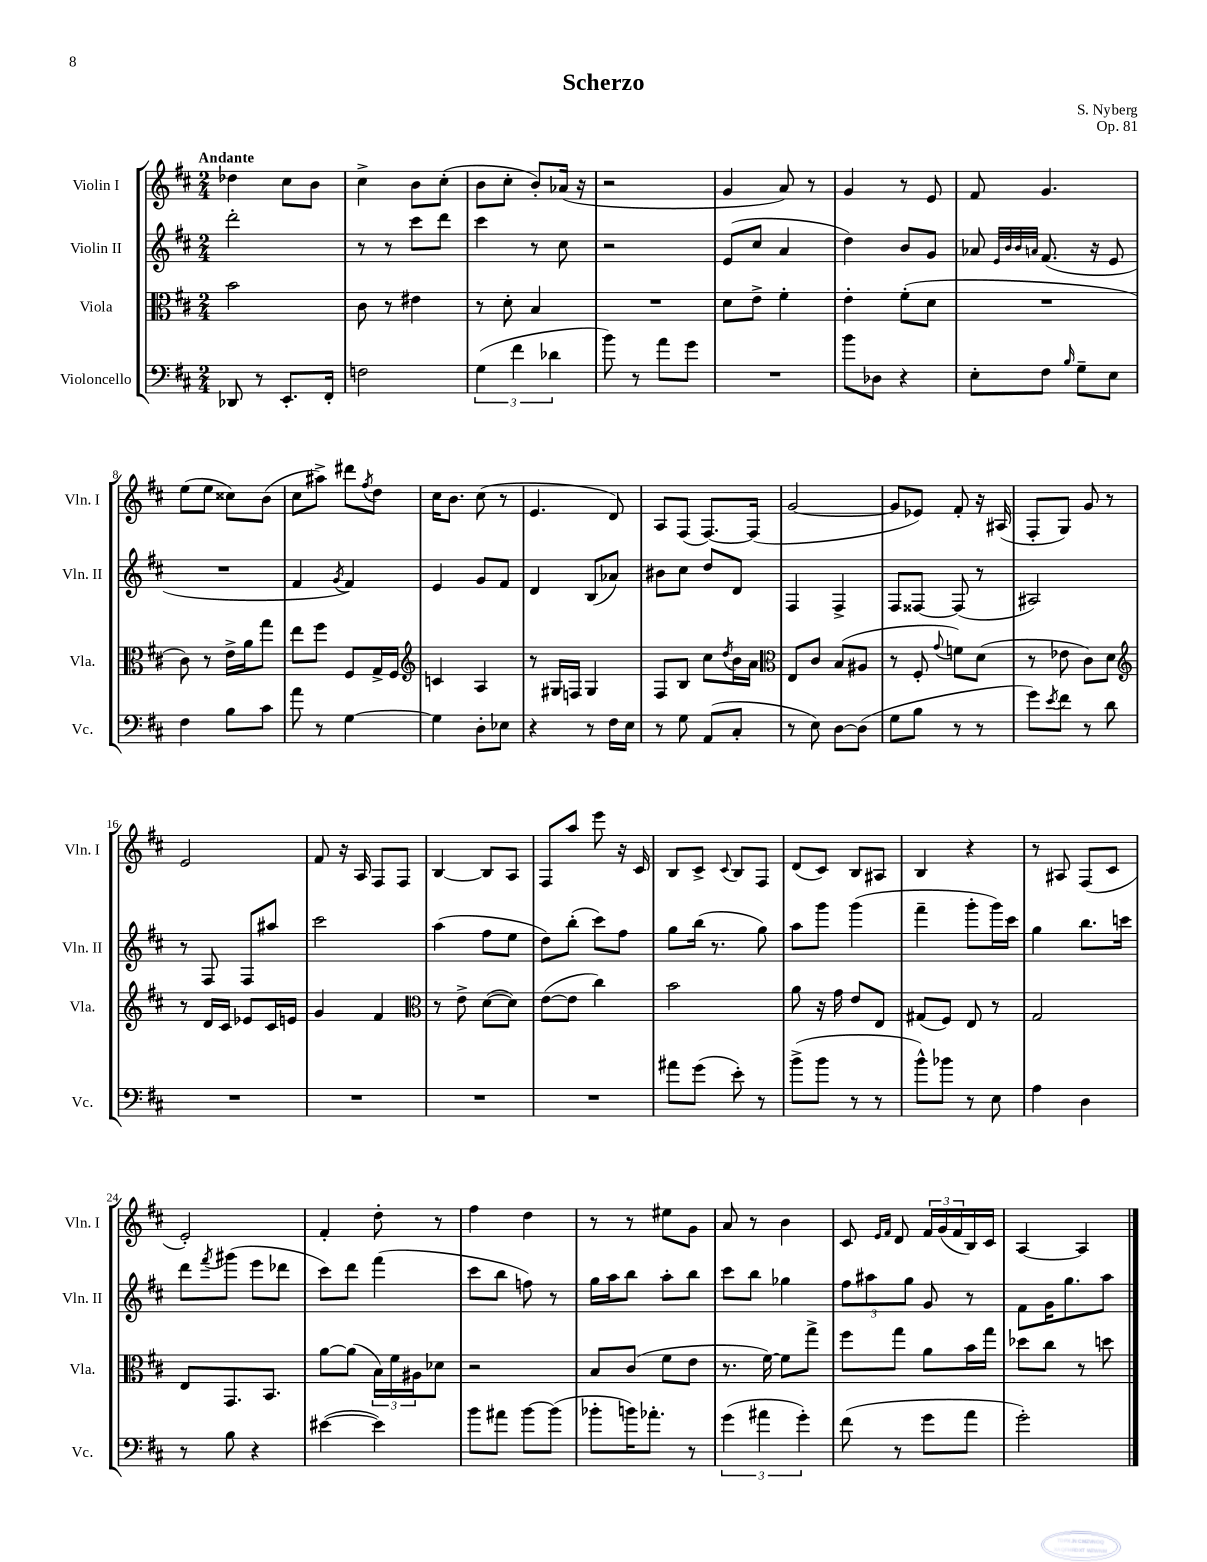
\header { title = "Scherzo" composer = "S. Nyberg" opus = "Op. 81" }
<<
\new StaffGroup <<
\new Staff = "s0" \with { instrumentName = "Violin I" shortInstrumentName = "Vln. I" } {
    \clef treble \key d \major \numericTimeSignature \time 2/4 \tempo "Andante"
    des''4 cis''8 b'8 |
    cis''4-> b'8 cis''8-.( |
    b'8 cis''8-. b'8-.) aes'16( r16 |
    r2 |
    g'4 a'8) r8 |
    g'4 r8 e'8 |
    fis'8 g'4. |
    e''8( e''8 cisis''8) b'8( |
    cis''8 ais''8->) dis'''8 \acciaccatura { fis''8 } d''8 |
    cis''16 b'8. cis''8( r8 |
    e'4. d'8) |
    a8 fis8( fis8.~) fis16( |
    g'2~ |
    g'8 ees'8) fis'8-. r16 ais16( |
    fis8-. g8) g'8 r8 |
    e'2 |
    fis'8 r16 a16 fis8 fis8 |
    b4~ b8 a8 |
    fis8 a''8 e'''8 r16 cis'16 |
    b8 cis'8-> \appoggiatura { cis'8 } b8 fis8 |
    d'8( cis'8) b8 ais8 |
    b4 r4 |
    r8 ais8 fis8( cis'8 |
    e'2-.) |
    fis'4-. d''8-. r8 |
    fis''4 d''4 |
    r8 r8 eis''8 g'8 |
    a'8 r8 b'4 |
    cis'8 \grace { e'16 fis'16 } d'8 \tuplet 3/2 { fis'16 g'16( fis'16 } b16) cis'16 |
    a4~ a4 \bar "|." |
}
\new Staff = "s1" \with { instrumentName = "Violin II" shortInstrumentName = "Vln. II" } {
    \clef treble \key d \major \numericTimeSignature \time 2/4
    d'''2-. |
    r8 r8 cis'''8 d'''8 |
    cis'''4 r8 cis''8 |
    r2 |
    e'8( cis''8 a'4 |
    d''4) b'8 g'8 |
    aes'8 \grace { e'32 b'32 b'32 a'32 } fis'8.( r16 e'8 |
    R2 |
    fis'4 \acciaccatura { g'8 } fis'4) |
    e'4 g'8 fis'8 |
    d'4 b8( aes'8) |
    bis'8 cis''8 d''8 d'8 |
    fis4 fis4-> |
    fis8 fisis8~ fisis8( r8 |
    ais2) |
    r8 fis8 fis8 ais''8 |
    cis'''2 |
    a''4( fis''8 e''8 |
    d''8) b''8-.( cis'''8) fis''8 |
    g''8 b''16( r8. g''8) |
    a''8 g'''8 g'''4( |
    fis'''4-- g'''8-. g'''16) cis'''16 |
    g''4 b''8. c'''16 |
    d'''8 \acciaccatura { fis'''8 } gis'''8( e'''8 des'''8 |
    cis'''8) d'''8 fis'''4( |
    cis'''8 b''8 f''8) r8 |
    g''16 a''16 b''8 a''8-. b''8 |
    cis'''8 b''8 ges''4 |
    \tuplet 3/2 { fis''8 ais''8 g''8 } g'8 r8 |
    fis'8 g'16 g''8. a''8 \bar "|." |
}
\new Staff = "s2" \with { instrumentName = "Viola" shortInstrumentName = "Vla." } {
    \clef alto \key d \major \numericTimeSignature \time 2/4
    b'2 |
    cis'8 r8 eis'4 |
    r8 d'8-. b4 |
    R2 |
    d'8 e'8-> fis'4-. |
    e'4-. fis'8-.( d'8 |
    R2 |
    cis'8) r8 e'16-> a'16 g''8 |
    e''8 fis''8 fis8 g16-> fis16 |
    \clef treble c'4 a4 |
    r8 gis16 f16 gis4 |
    fis8 b8 cis''8 \acciaccatura { d''8 } b'16 a'16 |
    \clef alto e8 cis'8 b8( ais8 |
    r8 fis8-. \appoggiatura { g'8 } f'8) d'8( |
    r8 ees'8 cis'8) d'8 |
    \clef treble r8 d'16 cis'16 ees'8 cis'16 e'16 |
    g'4 fis'4 |
    \clef alto r8 e'8-> d'8~( d'8) |
    e'8~( e'8 cis''4) |
    b'2 |
    a'8 r16 g'16 e'8 e8 |
    gis8( fis8) e8 r8 |
    g2 |
    e8 g,8. b,8. |
    a'8~ a'8( \tuplet 3/2 { b16) fis'16 ais16 } des'8 |
    r2 |
    b8 cis'8( fis'8 e'8 |
    r8. fis'16~) fis'8 g''8-> |
    fis''8 g''8 a'8 b'16 g''16 |
    des''8 cis''8 r8 d''8 \bar "|." |
}
\new Staff = "s3" \with { instrumentName = "Violoncello" shortInstrumentName = "Vc." } {
    \clef bass \key d \major \numericTimeSignature \time 2/4
    des,8 r8 e,8.-. fis,16-. |
    f2 |
    \tuplet 3/2 { g4( fis'4 des'4 } |
    b'8) r8 a'8 g'8 |
    R2 |
    b'8 des8 r4 |
    e8-. fis8 \grace { b16 } g8-- e8 |
    fis4 b8 cis'8 |
    a'8 r8 g4~ |
    g4 d8-. ees8 |
    r4 r8 fis16 e16 |
    r8 g8 a,8( cis8-. |
    r8 e8) d8~ d8( |
    g8 b8 r8 r8 |
    g'8) \acciaccatura { e'8 } fis'8 r8 d'8 |
    R2 |
    R2 |
    R2 |
    R2 |
    ais'8 g'8( e'8-.) r8 |
    b'8->( b'8 r8 r8 |
    b'8-^) bes'8 r8 e8 |
    a4 d4 |
    r8 b8 r4 |
    eis'4~( eis'4) |
    b'8 ais'8 b'8~ b'8( |
    bes'8-. b'16) aes'8.-. r8 |
    \tuplet 3/2 { g'4( ais'4 g'4-.) } |
    fis'8( r8 g'8 a'8 |
    g'2-.) \bar "|." |
}
>>
>>
